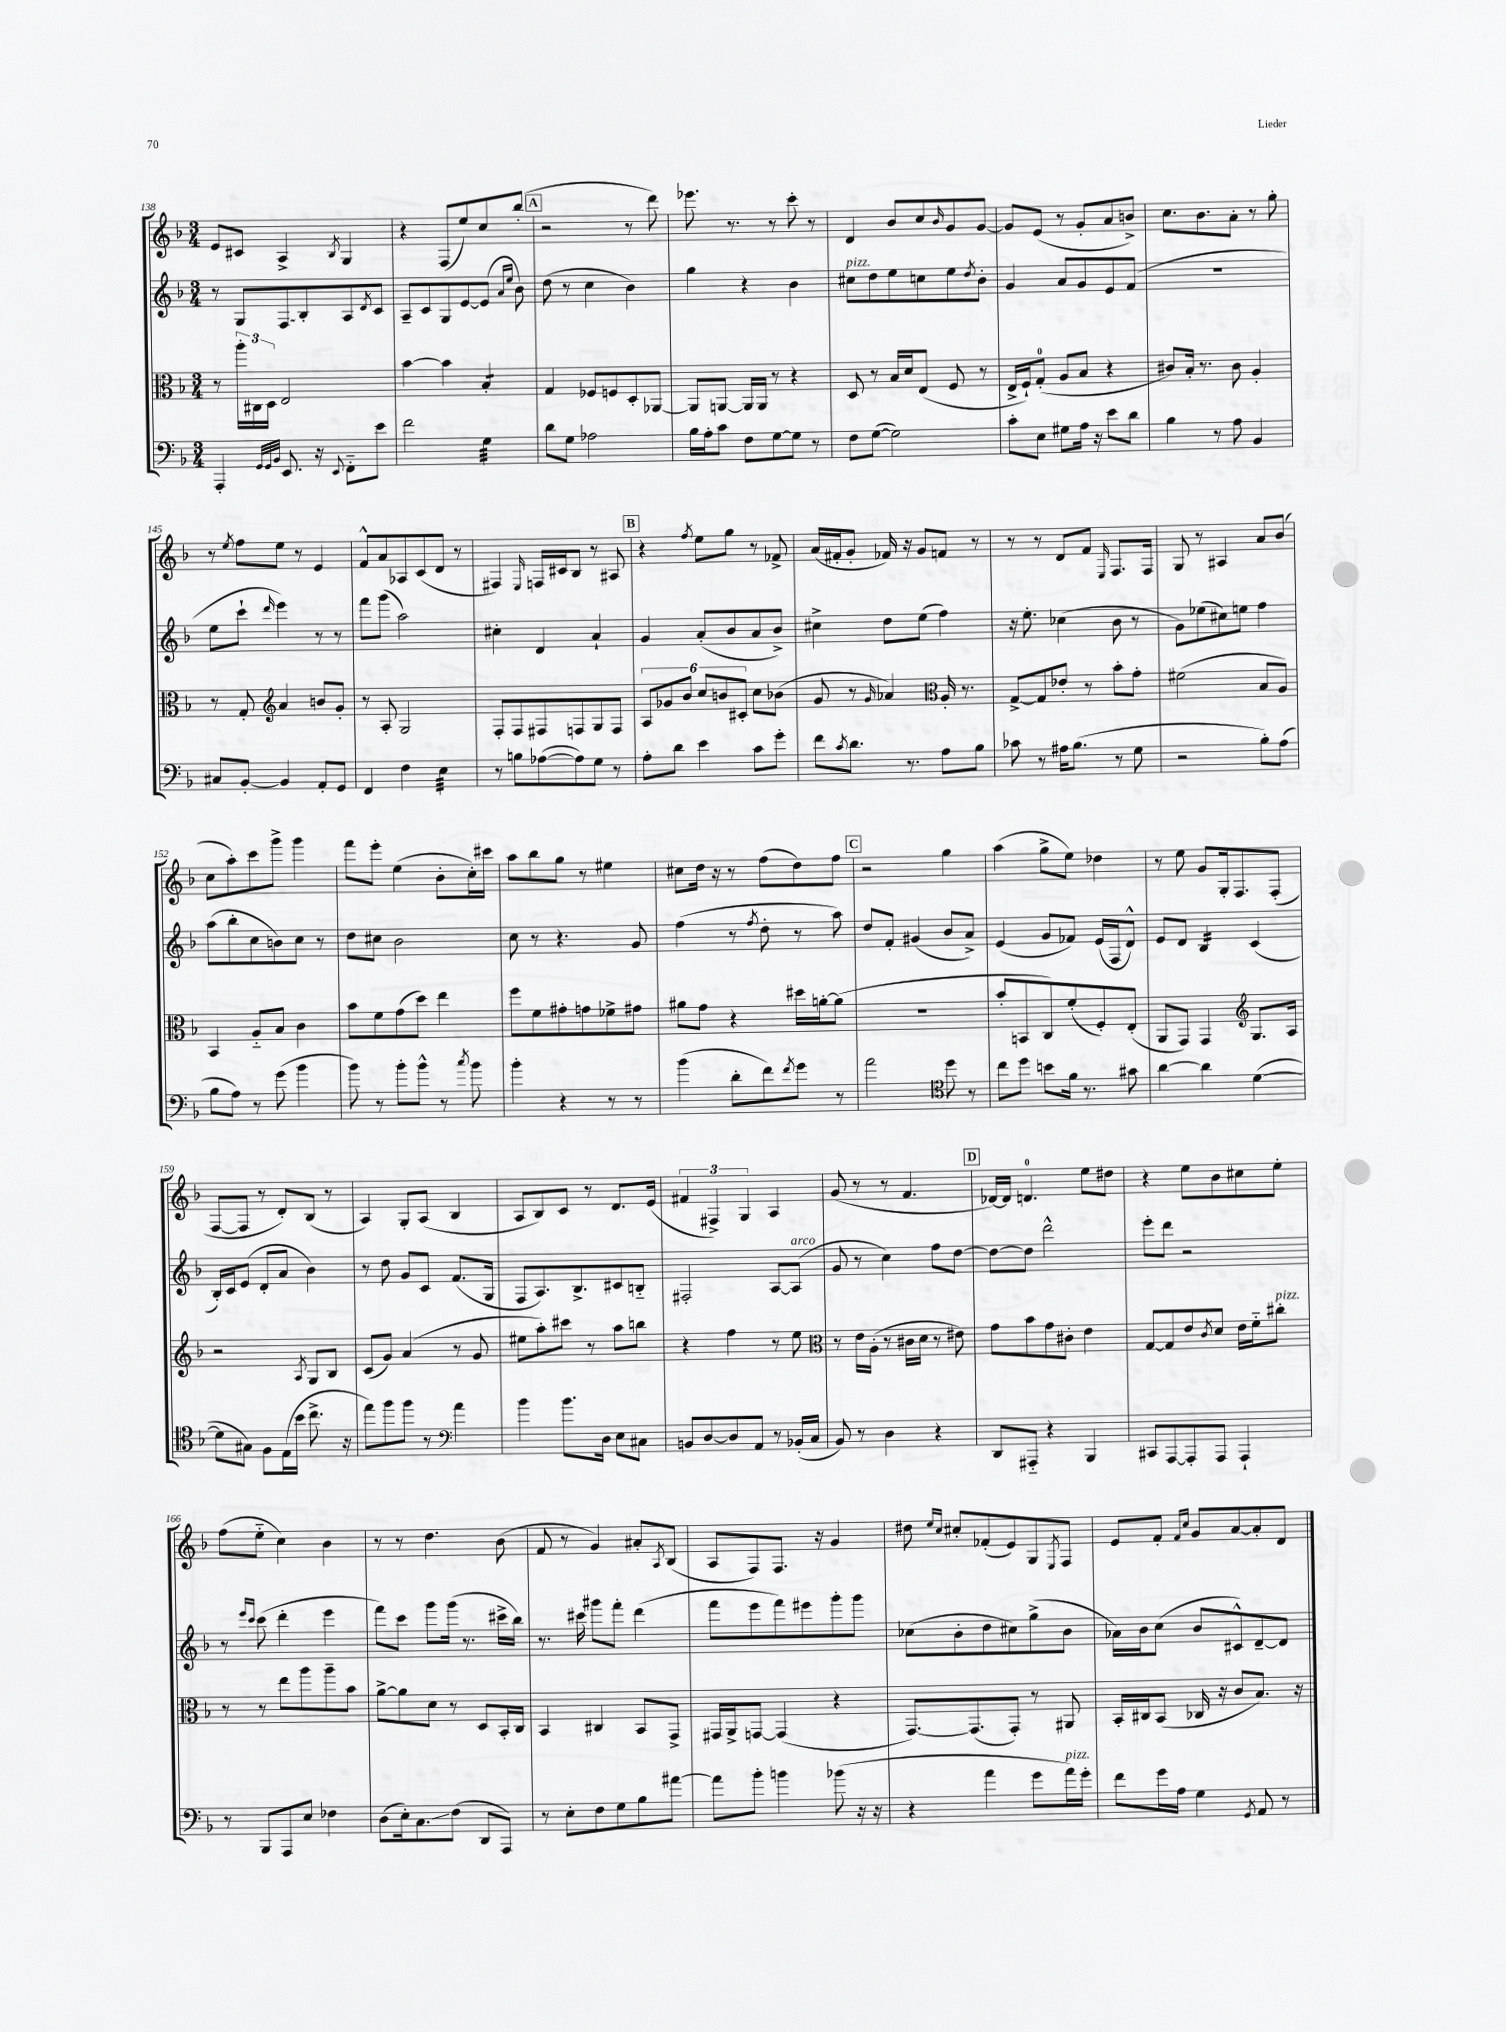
<<
\new StaffGroup <<
\new Staff = "s0" {
    \clef treble \key f \major \numericTimeSignature \time 3/4
    e'8 cis'8 a4-> \acciaccatura { bes8 } g4 |
    r4 f8( e''8) c''8 bes''8-.( |
    \mark \markup { \box "A" } r2 r8 d'''8) |
    ees'''8. r8. r8 c'''8-. r8 |
    d'4 bes'8 c''8 \grace { bes'16 } g'8 g'8~ |
    g'8 e'8( r8 g'8-. a'8 b'8->) |
    c''8. bes'8. a'8-. r8 g''8-. |
    r8 \acciaccatura { e''8 } f''8 e''8 r8 e'4 |
    f'8-^ a'8 aes8 c'8( d'8 r8 |
    fis4) \grace { e16 } f16 cis'16 bes8 r8 ais8 |
    \mark \markup { \box "B" } r4 \acciaccatura { f''8 } e''8 g''8 r8 fes'8-> |
    a'16( fis'16-. g'8-. fes'16) r16 g'8 f'8 r8 |
    r8 r8 d'8 f'8 \grace { e16 } f8. f16 |
    g8 r8 ais4 a'8 bes'8( |
    c''8 a''8-.) c'''8 g'''8-> g'''4 |
    f'''8 e'''8-. e''4( bes'8-. c''16-.) cis'''16 |
    a''8 bes''8 g''8 r8 eis''4 |
    cis''8 d''16 r16 r8 f''8( d''8) f''8 |
    \mark \markup { \box "C" } r2 g''4 |
    a''4( g''8-> e''8) des''4 |
    r8 e''8 g'8 g16-. f8. f8-.( |
    f8~ f8 r8 d'8-.) bes8( r8 |
    a4) g8-. a8( bes4 |
    a8 bes8) c'8 r8 d'8. e'16( |
    \tuplet 3/2 { fis'4 fis4->) g4 } a4 |
    g'8( r8 r8 f'4. |
    \mark \markup { \box "D" } des'16~) des'16 d'4.-0 e''8 dis''8 |
    r4 e''8 bes'8 cis''8 e''8-. |
    f''8( e''8-_ c''4) bes'4 |
    r8 r8 d''4. bes'8( |
    f'8 r8 g'4) ais'8-. \acciaccatura { a8 } bes8( |
    a8 f8) f8. r16 g'4 |
    dis''8 \grace { e''16 c''16 } cis''8-. fes'8-.( e'8) g8 \acciaccatura { e8 } f8 |
    e'8 f'8-. \grace { f'16 c''16 } g'8 a'8~ a'8-. d'8 \bar "|." |
}
\new Staff = "s1" {
    \clef treble \key f \major \numericTimeSignature \time 3/4
    r8 g8 \once \override Glissando.style = #'zigzag f8\glissando bes8-. a8 \acciaccatura { d'8 } c'8 |
    a8-- c'8 g8 e'8~ e'8( \grace { a'16 e''16 } bes'8) |
    \mark \markup { \box "A" } d''8( r8 c''4 bes'4) |
    g''4 r4 bes'4 |
    cis''8^\markup { \italic "pizz." } d''8 e''8 c''8 e''8 \acciaccatura { d''8 } bes'8-. |
    g'4 a'8 g'8 e'8 f'8( |
    R2. |
    e''8 c'''8-! \grace { d'''16 } e'''4) r8 r8 |
    f'''8 g'''8( a''2) |
    cis''4-. d'4 a'4-! |
    \mark \markup { \box "B" } g'4 a'8-.( bes'8 a'8 bes'8->) |
    cis''4-> d''8 e''8( f''4) |
    r16 e''8.-. ces''4( bes'8 r8 |
    g'8) ees''8( cis''8) e''8 f''4 |
    a''8( bes''8-. c''8 b'8) c''8 r8 |
    d''8 cis''8 bes'2 |
    c''8 r8 r4. g'8 |
    f''4( r8 \acciaccatura { f''8 } d''8-. r8 a''8) |
    \mark \markup { \box "C" } d''8 f'8-. gis'4( bes'8 a'8->) |
    e'4( g'8 fes'8) e'16( f16 d'8-^) |
    e'8 d'8 bes4:16 c'4( |
    bes16-.) c'16 e'8( d'8-. a'8 bes'4) |
    r8 d''8 g'8 c'8 f'8.( g16 |
    f8 a8.) bes8.-> cis'8 b8-_ |
    fis2-. a8~ a8^\markup { \italic "arco" }( |
    g'8 r8 c''4) f''8 d''8~ |
    \mark \markup { \box "D" } d''8~ d''8 d'''2-^ |
    e'''8-. d'''8 r2 |
    r8 \grace { e'''16 c'''16 } c'''8( d'''4-. e'''4 |
    f'''8) c'''8 g'''8 g'''16( r8. cis'''16-> bes''16) |
    r8. cis'''16 gis'''8 f'''8-. d'''4( |
    f'''8 e'''8 f'''8) eis'''8 g'''8-. g'''8 |
    ces''8( bes'8-. d''8 cis''8) g''8->( bes'8 |
    aes'16) bes'16 c''8( bes'8 cis'8-^) d'8~-- d'8 \bar "|." |
}
\new Staff = "s2" {
    \clef alto \key f \major \numericTimeSignature \time 3/4
    r8 \tuplet 3/2 { a''16-. cis16 d16 } e2 |
    bes'4~ bes'4 bes4:8-. |
    \mark \markup { \box "A" } g4 fes8 f8 d8-. aes,8~ |
    aes,8 a,8~ a,16 a,16 r8 r4 |
    d8 r8 bes16 d'16 e8( f8 r8 |
    e16-> f16-!) g8-0-.( a8 bes8 r4 |
    cis'8) bes16-. r8. cis'8 a4-. |
    r8 g8-. \clef treble a'4 b'8 g'8-. |
    r8 a8-. g2 |
    f8-. f8 fis8 f8 g8 f8 |
    \mark \markup { \box "B" } \tuplet 6/4 { a8 ges'8 bes'8 c''8 b'8 cis'8-. } c''8 bes'8( |
    g'8 r8 \grace { g'16 } aes'4) \clef alto a16-. r8. |
    g8~-> g8 ees'8-. r8 bes'8-. g'8-. |
    fis'2( bes8 a8) |
    bes,4 a8-_ bes8 c'4 |
    bes'8 f'8 g'8( d''8) e''4 |
    f''8 f'8 gis'8-. g'8 fes'8-> gis'8 |
    ais'8 g'8 r4 dis''16 a'16~-. a'8( |
    \mark \markup { \box "C" } R2. |
    bes'8-. b,8 c8) f'8-.( f8-.) e8-.( |
    a,8 g,8) g,4 \clef treble g8. a16 |
    r2 \acciaccatura { a8 } g8 bes8 |
    c'8( g'8) a'4( r8 g'8 |
    eis''8 a''8-.) cis'''8 r8 a''8 b''8 |
    r4 f''4 r8 e''8 |
    \clef alto r8 e'16 a16-.( r8 cis'16 d'16 r8 eis'8) |
    \mark \markup { \box "D" } g'8 bes'8 g'8 cis'8-. e'4 |
    g8~ g8 e'8 \acciaccatura { c'8 } d'8 e'16 f'16-_ cis''8-.^\markup { \italic "pizz." } |
    r8 r8 e''8 a''8 a''8-- bes'8 |
    a'8~-> a'8 d'8 r8 d8 bes,16-. c16 |
    bes,4 cis4 bes,8 g,8-> |
    gis,16 a,16-> g,8~ g,4( r4 |
    g,8.~) g,8.( g,8-.) r8 ais,8 |
    bes,16-. cis16 bes,8( ces16 r16 c'8 bes8.) r16 \bar "|." |
}
\new Staff = "s3" {
    \clef bass \key f \major \numericTimeSignature \time 3/4
    a,,4-. \grace { g,32 g,32 bes,32 } e,8. r16 \appoggiatura { e,8 } f,8-_ e'8 |
    f'2 g4:32 |
    \mark \markup { \box "A" } d'8 g8 aes2 |
    bes16 a16-. c'8 f8 g8~ g8 r8 |
    f8 g8~( g2) |
    c'8-. e8 gis8 a16 r16 e'8 d'8 |
    bes4 r8 a8 bes,4 |
    cis8 bes,8~-. bes,4 a,8-. g,8 |
    f,4 f4 e4:32 |
    r8 b8 aes8~( aes8) g8 r8 |
    \mark \markup { \box "B" } a8-. d'8 e'4 c'8 g'8-. |
    f'8 \acciaccatura { c'8 } d'8. r8. a8 bes8 |
    ces'8 r8 ais16 bes8.( r8 g8 |
    r2 bes8-.) a8( |
    bes8 a8) r8 g'8( bes'4 |
    bes'8) r8 bes'8-. bes'8-^ r8 \acciaccatura { c''8 } bes'8 |
    bes'4-. r4 r8 r8 |
    bes'4( d'8-. f'8) \acciaccatura { f'8 } g'8 r8 |
    \mark \markup { \box "C" } a'2 \clef tenor d''8 r8 |
    c''8 d''8 b'8 f'16 r8. gis'8 |
    a'4~ a'4 d'4~( |
    d'8 gis8) f8 e16( bes'16 c''8.-> r16 |
    e''8) f''8 f''8 r8 \clef bass a'4 |
    bes'4 bes'8. d16 e8 cis8 |
    b,8 d8~ d8 a,8 r8 bes,16-.( c16 |
    bes,8) r8 d4 r4 |
    \mark \markup { \box "D" } d,8 ais,,8-_ r4 bes,,4 |
    cis,8 a,,8~ a,,8-. a,,8 a,,4-! |
    r8 bes,,8 a,,8 e8 fes4 |
    d8( e16-.) c8.\glissando f8( d,8 a,,8) |
    r8 e8-. f8 g8 bes8 ais'8~ |
    ais'8 bes'8-. b'4 bes'8( r16 r16 |
    r4 a'4 g'8 a'16^\markup { \italic "pizz." }) g'16-. |
    f'8 g'16 a16 g4 \acciaccatura { g,8 } a,8 r8 \bar "|." |
}
>>
>>
\layout { \context { \Score currentBarNumber = #138 } }
